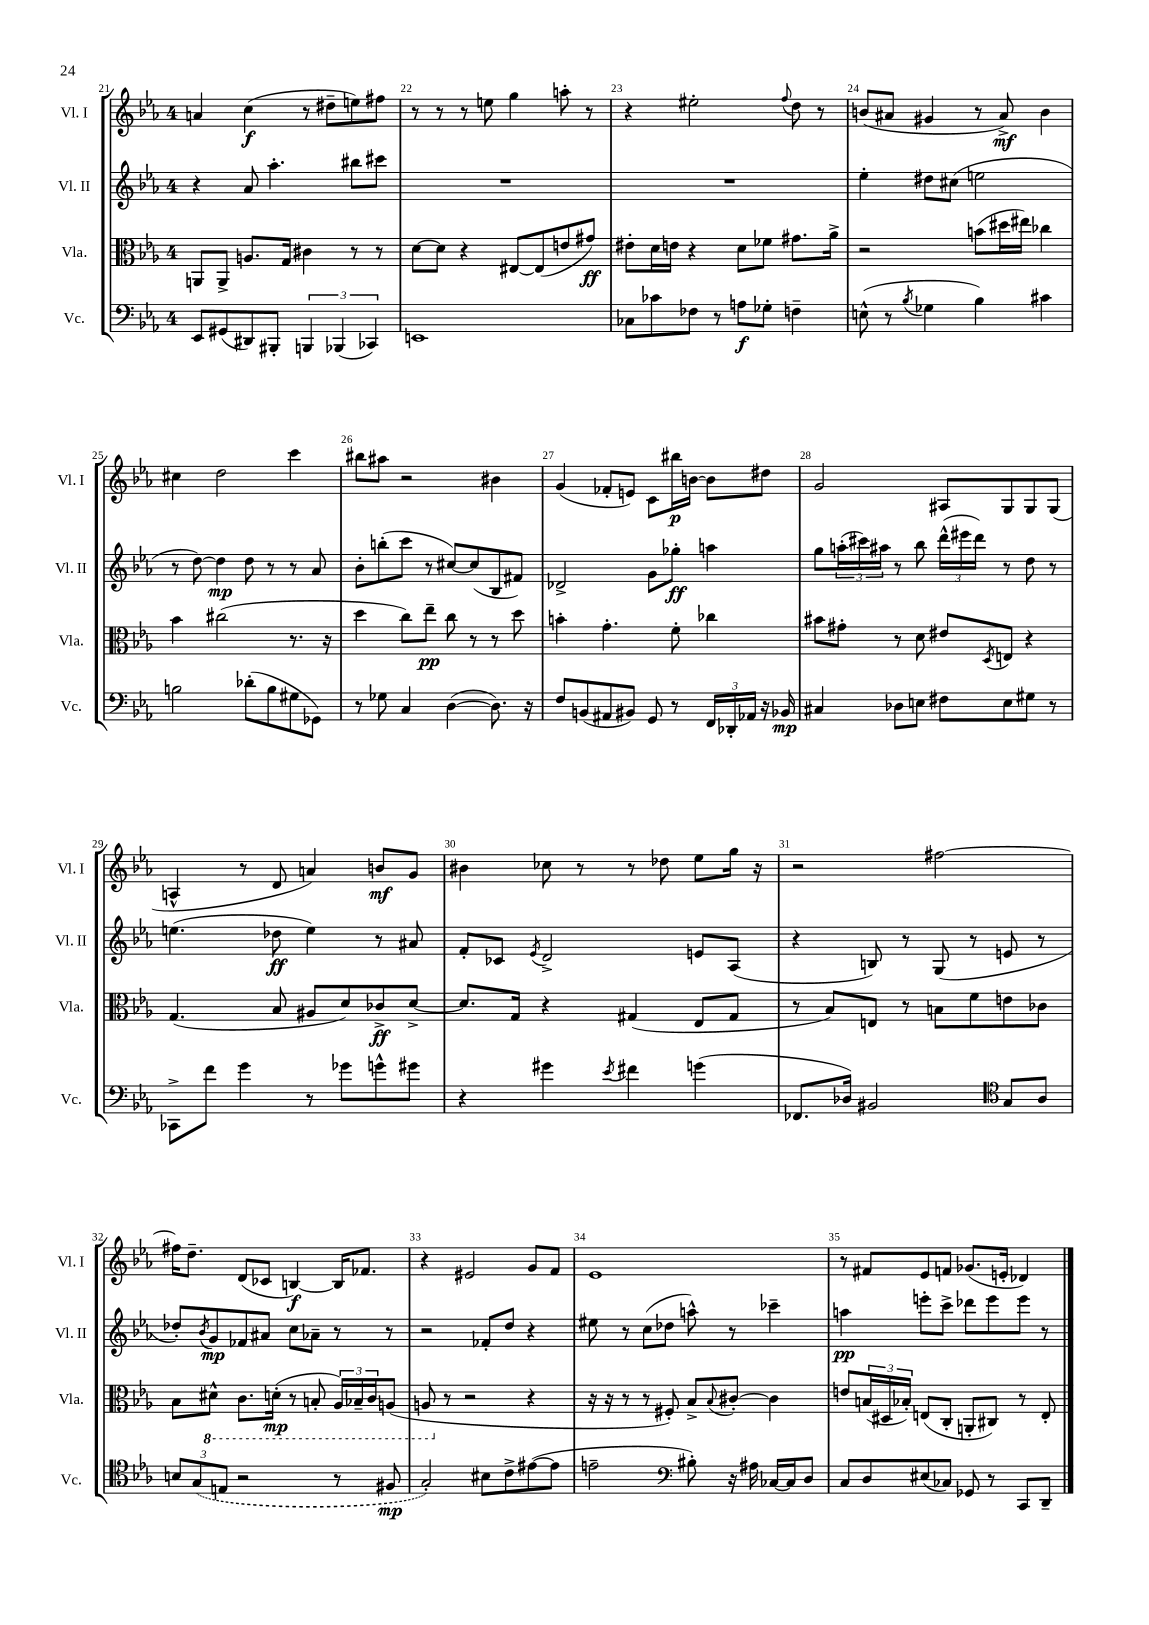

**kern	**kern	**kern	**kern
*staff4	*staff3	*staff2	*staff1
*clefF4	*clefC3	*clefG2	*clefG2
*k[b-e-a-]	*k[b-e-a-]	*k[b-e-a-]	*k[b-e-a-]
*M4/4	*M4/4	*M4/4	*M4/4
8EE-	8AA	4r	4a
(8GG#	8AA^	.	.
8DD#)	8.A	8a-	(4cc
8BBB#'	.	4.aa-'	.
.	16G	.	.
6BBB	4c#	.	8r
.	.	.	8dd#~
(6BBB-	.	.	.
.	8r	8bb#	8ee)
6CC-)	.	.	.
.	8r	8ccc#	8ff#
=	=	=	=
1EE	[8d	1r	8r
.	8d]	.	8r
.	4r	.	8r
.	.	.	8ee
.	[8E#	.	4gg
.	(8E#]	.	.
.	8e	.	8aa'
.	8g#)	.	8r
=	=	=	=
8C-	8e#'	1r	4r
8c-	16d	.	.
.	16e	.	.
8F-	4r	.	2ee#'
8r	.	.	.
8A	8d	.	.
8G-'	8f-	.	.
.	.	.	8qqff
4F~	8.g#	.	8dd
.	.	.	8r
.	16a-^	.	.
=	=	=	=
(8E^^	2r	4ee-'	(8b
8r	.	.	8a#
8qB-	.	.	.
4G-	.	8dd#	4g#
.	.	(8cc#	.
4B-)	(8b	2ee	8r
.	16dd#	.	8a#^)
.	16ee#)	.	.
4c#	4cc-	.	4b
=	=	=	=
2B	4b-	8r	4cc#
.	.	[8dd)	.
.	(2cc#	4dd]	2dd
(8d-'	.	8dd	.
8B	.	8r	.
8G#	8.r	8r	4ccc
8GG-)	.	8a-	.
.	16r	.	.
=	=	=	=
8r	4dd	8b-'	8bb#
8G-	.	(8bb'	8aa#
4C	8cc)	8ccc	2r
.	8ee-~	8r	.
([4D	8cc	[8cc#)	.
.	8r	(8cc#]	.
8.D])	8r	8B-	4b#
.	8dd	8f#)	.
16r	.	.	.
=	=	=	=
8F	4b'	2d-^	(4g
(8BB	.	.	.
8AA#	4.g'	.	8f-'
8BB#)	.	.	8e)
8GG	.	8g	8c
8r	8f'	8gg-'	16bb#
.	.	.	[16b
24FF	4cc-	4aa	8b]
24DD-'	.	.	.
24AA-	.	.	.
16r	.	.	8dd#
16BB-	.	.	.
=	=	=	=
4C#	8b#	8gg	2g
.	8g#'	(24aa'	.
.	.	24ccc#)	.
.	.	24aa#	.
8D-	8r	8r	.
8E	8d	8bb-	.
8F#	8e#	(24ddd^^	8A#
.	.	24eee#	.
.	.	24ddd)	.
.	8qD	.	.
8E	8E	8r	8G
8G#	4r	8dd	8G
8r	.	8r	(8G
=	=	=	=
8CC-^	(4.G	(4.ee	4A^^
8f	.	.	.
4g	.	.	8r
.	8B-	8dd-	8d
8r	8A#	4ee)	4a)
8g-	8d)	.	.
8g^^	8c-^	8r	8b
8g#	[8d^	8a#	8g
=	=	=	=
4r	8.d]	8f'	4b#
.	.	8c-	.
.	16G	.	.
.	.	8qe-	.
4g#	4r	2d^	8cc-
.	.	.	8r
8qe-	.	.	.
4f#	(4G#	.	8r
.	.	.	8dd-
(4g	8E-	8e	8ee-
.	8G#	(8A-	16gg
.	.	.	16r
=	=	=	=
8.FF-	8r	4r	2r
.	8B-)	.	.
16D-)	.	.	.
2BB#	8E	8B)	.
.	8r	8r	.
.	8B	(8G	[2ff#
.	8f	8r	.
*clefC4	*	*	*
8G	8e	8e	.
8A-	8c-	8r	.
=	=	=	=
12B	8B-	8dd-')	16ff#]
.	.	.	8.dd~
(12G	.	.	.
.	.	8qb-	.
.	8D#^^	8g	.
12E	.	.	.
2r	8.C	8f-	(8d
.	.	8a#	8c-
.	(16D'	.	.
.	8r	8cc	[4B)
.	8BB'	8a-~	.
8r	24AA-)	8r	16B]
.	24BB-~	.	.
.	.	.	8.f-
.	24C	.	.
8F#	(8AA	8r	.
=	=	=	=
2G')	8AA	2r	4r
.	8r	.	.
.	2r	.	2e#
8B#	.	8f-'	.
8c^	.	8dd	.
([8e#	4r	4r	8g
8e#]	.	.	8f
=	=	=	=
2e~	16r	8ee#	1e-
.	16r	.	.
.	8r	8r	.
.	8r	(8cc	.
.	8F#')	8dd-	.
*clefF4	*	*	*
8B#')	8B-^	8aa^^)	.
.	8qqB-	.	.
16r	[8c#'	8r	.
16A#	.	.	.
[16C-	4c#]	4ccc-~	.
16C-]	.	.	.
8D	.	.	.
=	=	=	=
8C	8e	4aa	8r
8D	(24B	.	8f#
.	24D#	.	.
.	24B-')	.	.
(8E#	(8E	8eee'	8e-
8C-)	8C'	8ccc^	8f
8GG-	8AA'	8ddd-	(8.g-
8r	8C#)	8eee	.
.	.	.	16e'
8CC	8r	8eee	4d-)
8DD~	8E'	8r	.
==	==	==	==
*-	*-	*-	*-
